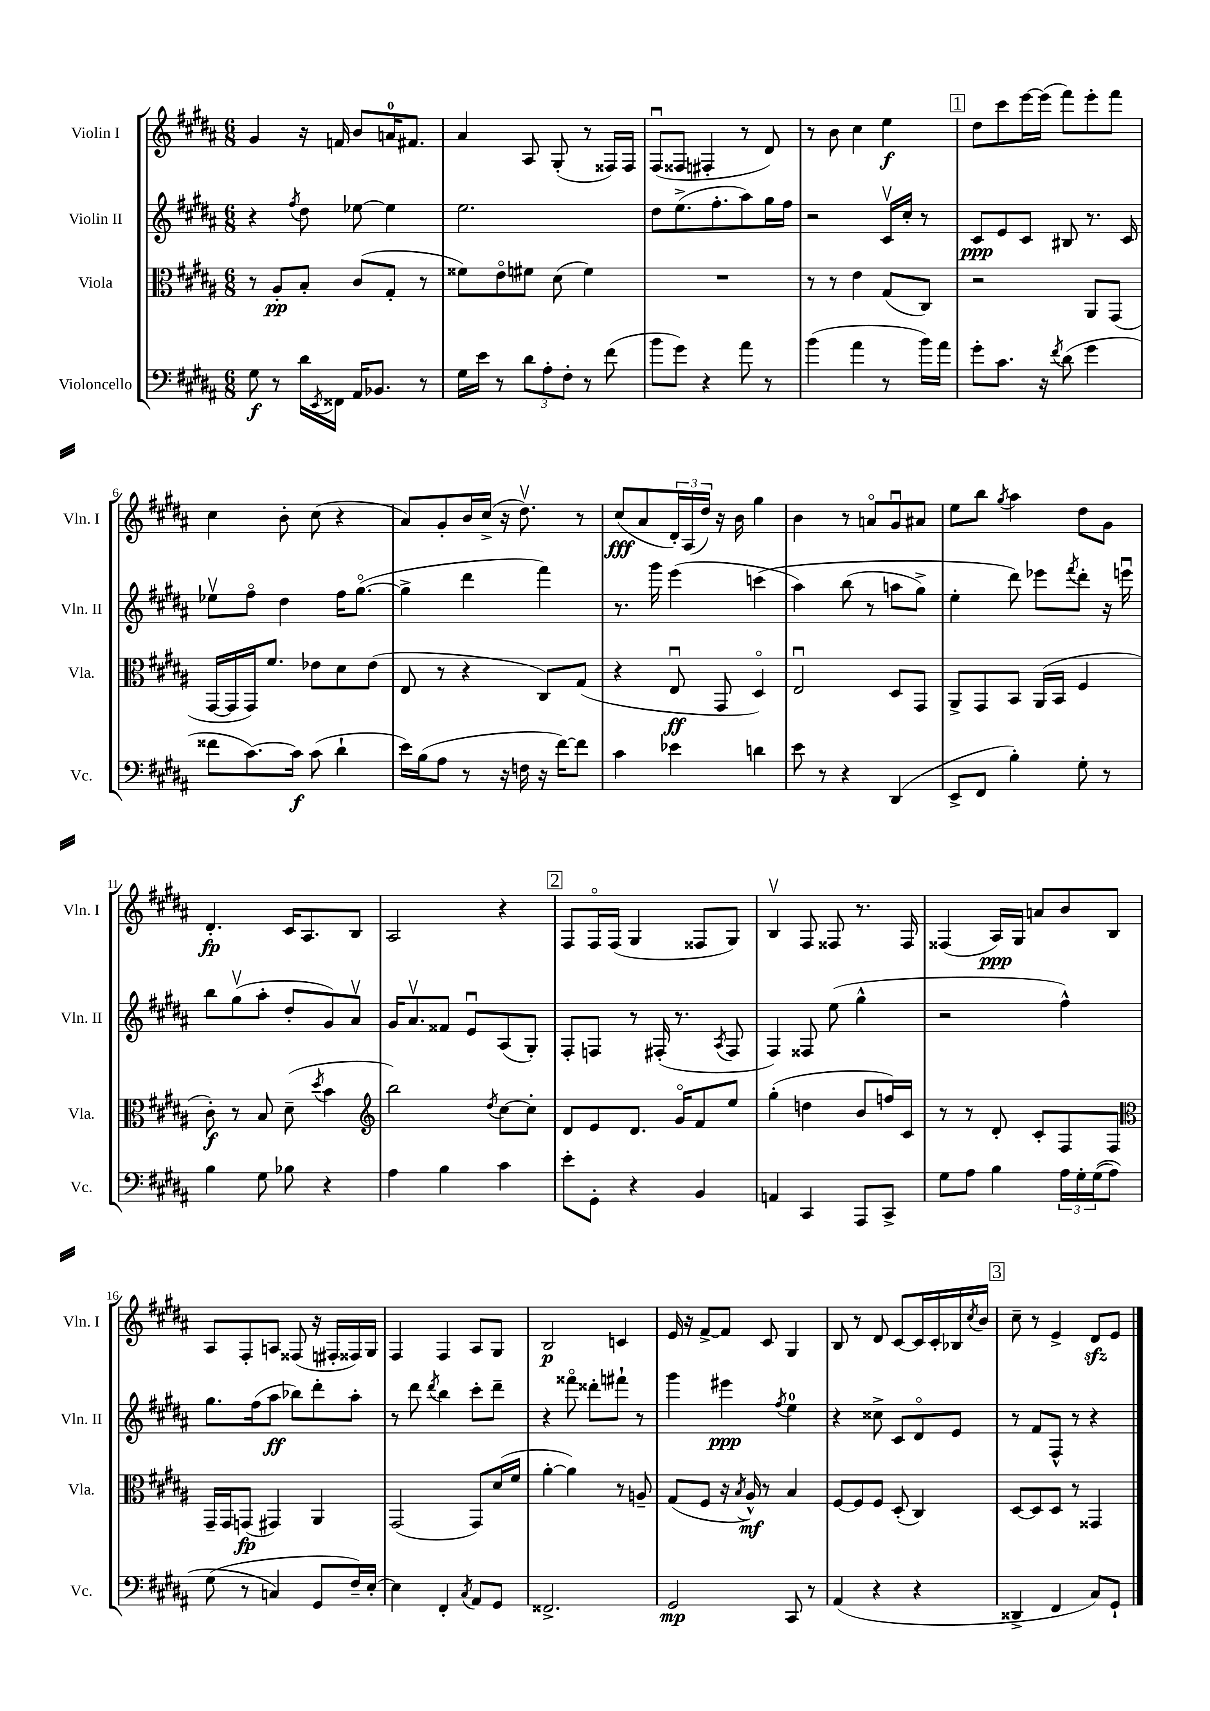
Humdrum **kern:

**kern	**dynam	**kern	**dynam	**kern	**dynam	**kern	**dynam
*part4	*part4	*part3	*part3	*part2	*part2	*part1	*part1
*staff4	*staff4	*staff3	*staff3	*staff2	*staff2	*staff1	*staff1
*I"Violoncello	*	*I"Viola	*	*I"Violin II	*	*I"Violin I	*
*I'Vc.	*	*I'Vla.	*	*I'Vln. II	*	*I'Vln. I	*
*clefF4	*	*clefC3	*	*clefG2	*	*clefG2	*
*k[f#c#g#d#a#]	*	*k[f#c#g#d#a#]	*	*k[f#c#g#d#a#]	*	*k[f#c#g#d#a#]	*
*M6/8	*	*M6/8	*	*M6/8	*	*M6/8	*
=1	=1	=1	=1	=1	=1	=1	=1
8G#\	f	8r	.	4r	.	4g#/	.
8r	.	8A#'/L	pp	.	.	.	.
.	.	.	.	8qff#/	.	.	.
16d#\LL	.	8B'/J	.	8dd#\	.	16r	.
8qEE/	.	.	.	.	.	.	.
16FF##X\JJ	.	.	.	.	.	16fn/	.
16AA#/KL	.	(8c#/L	.	[8ee-X\	.	8b/L	.
8.BB-X/J	.	.	.	.	.	.	.
.	.	8G#'/J	.	4ee-\]	.	16an/K	.
.	.	.	.	.	.	8.f#X/J	.
8r	.	8r	.	.	.	.	.
=2	=2	=2	=2	=2	=2	=2	=2
16G#\LL	.	8f##X\L)	.	2.ee\	.	4a#/	.
16e\JJ	.	.	.	.	.	.	.
8r	.	8e\	.	.	.	.	.
12d#\L	.	8f#X\J	.	.	.	8A#/	.
12A#'\	.	.	.	.	.	.	.
.	.	(8d#\	.	.	.	(8G#'/	.
12F#'\J	.	.	.	.	.	.	.
8r	.	4f#\)	.	.	.	8r	.
(8f#\	.	.	.	.	.	16F##X/LL)	.
.	.	.	.	.	.	16F##/JJ	.
=3	=3	=3	=3	=3	=3	=3	=3
8b\L	.	2.r	.	8dd#\L	.	(8F#u/L	.
8g#\J)	.	.	.	(8.ee^\	.	8F##X/J	.
4r	.	.	.	.	.	4F#X'/	.
.	.	.	.	8.ff#'\	.	.	.
8a#\	.	.	.	8aa#\)	.	8r	.
8r	.	.	.	16gg#\L	.	8d#/)	.
.	.	.	.	16ff#\JJ	.	.	.
=4	=4	=4	=4	=4	=4	=4	=4
(4b\	.	8r	.	2r	.	8r	.
.	.	8r	.	.	.	8b\	.
4a#\	.	4e\	.	.	.	4cc#\	.
8r	.	(8G#/L	.	16c#v/LL	.	4ee\	f
.	.	.	.	16cc#'/JJ	.	.	.
16b\LL)	.	8C#/J)	.	8r	.	.	.
16a#\JJ	.	.	.	.	.	.	.
!!LO:REH:place=s1:t=1
=5	=5	=5	=5	=5	=5	=5	=5
8g#'\L	.	2r	.	8c#/L	ppp	8dd#\L	.
8.c#\J	.	.	.	8e/	.	8ccc#\	.
.	.	.	.	8c#/J	.	[16eee\L	.
16r	.	.	.	.	.	(16eee\JJ]	.
8qf#/	.	.	.	.	.	.	.
(8d#\	.	.	.	8B#X/	.	8fff#\L)	.
4g#\	.	8AA#/L	.	8.r	.	8eee'\	.
.	.	(8GG#/J	.	.	.	8fff#\J	.
.	.	.	.	16c#/	.	.	.
!!LO:LB:g=z
=6	=6	=6	=6	=6	=6	=6	=6
8f##X\L	.	[16GG#/LL	.	8ee-Xv\L	.	4cc#\	.
.	.	16GG#/]	.	.	.	.	.
[8.c#\)	.	16GG#/J)	.	8ff#\J	.	.	.
.	.	8.f#/J	.	.	.	.	.
.	.	.	.	4dd#\	.	8b'\	.
16c#\Jk]	f	.	.	.	.	.	.
(8c#\	.	8e-X\L	.	.	.	(8cc#\	.
4d#`\	.	8d#\	.	16ff#\KL	.	4r	.
.	.	.	.	([8.gg#\J	.	.	.
.	.	(8e-\J	.	.	.	.	.
=7	=7	=7	=7	=7	=7	=7	=7
16e\LL)	.	8E/	.	4gg#^\]	.	8a#/L)	.
(16B\J	.	.	.	.	.	.	.
8A#\J	.	8r	.	.	.	8g#'/	.
8r	.	4r	.	4ddd#\	.	16b/L	.
.	.	.	.	.	.	(16cc#^/JJ	.
16r	.	.	.	.	.	16r	.
16Fn\	.	.	.	.	.	8.dd#v\)	.
16r	.	8C#/L)	.	4fff#\)	.	.	.
[16f#\KL)	.	.	.	.	.	.	.
8f#\J]	.	(8G#/J	.	.	.	8r	.
=8	=8	=8	=8	=8	=8	=8	=8
4c#\	.	4r	.	8.r	.	(8cc#/L	fff
.	.	.	.	.	.	8a#/	.
.	.	.	.	16ggg#\	.	.	.
4e-X\	.	8Eu/	ff	(4eee\	.	24d#'/L)	.
.	.	.	.	.	.	(24A#/	.
.	.	.	.	.	.	24dd#/JJ)	.
.	.	8GG#/	.	.	.	16r	.
.	.	.	.	.	.	16b\	.
4dn\	.	4D#/)	.	(4cccn\	.	4gg#\	.
=9	=9	=9	=9	=9	=9	=9	=9
8e\	.	2Eu/	.	4aa#\)	.	4b\	.
8r	.	.	.	.	.	.	.
4r	.	.	.	(8bb\	.	8r	.
.	.	.	.	8r	.	8an/L	.
(4DD#/	.	8D#/L	.	8aan\L	.	8g#u/	.
.	.	8GG#/J	.	8gg#^\J)	.	8a#X/J	.
=10	=10	=10	=10	=10	=10	=10	=10
8EE^/L	.	8AA#^/L	.	4ee'\	.	8ee\L	.
8FF#/J	.	8GG#/	.	.	.	8bb\J	.
.	.	.	.	.	.	8qgg#/	.
4B'\)	.	8BB/J	.	8ddd#\)	.	4aa#\	.
.	.	(16AA#/LL	.	8eee-X\L	.	.	.
.	.	16BB/JJ	.	.	.	.	.
.	.	.	.	8qfff#/	.	.	.
8G#'\	.	4F#/	.	8ddd#'\J	.	8dd#\L	.
8r	.	.	.	16r	.	8g#\J	.
.	.	.	.	16eeenu\	.	.	.
!!LO:LB:g=z
=11	=11	=11	=11	=11	=11	=11	=11
4B\	.	8c#'\)	f	8bb\L	.	4.d#'/	fp
.	.	8r	.	(8gg#v\	.	.	.
8G#\	.	8B/	.	8aa#'\J	.	.	.
8B-X\	.	(8d#~\	.	8dd#'/L	.	16c#/KL	.
.	.	.	.	.	.	8.A#/	.
.	.	8qdd#/	.	.	.	.	.
4r	.	4b\	.	8g#/)	.	.	.
.	.	.	.	8a#v/J	.	8B/J	.
=12	=12	=12	=12	=12	=12	=12	=12
*	*	*clefG2	*	*	*	*	*
4A#\	.	2bb\)	.	16g#/KL	.	2A#/	.
.	.	.	.	8.a#v/	.	.	.
4B\	.	.	.	8f##X/J	.	.	.
.	.	.	.	8eu/L	.	.	.
.	.	8qdd#/	.	.	.	.	.
4c#\	.	[8cc#\L	.	(8A#/	.	4r	.
.	.	8cc#'\J]	.	8G#'/J)	.	.	.
!!LO:REH:place=s1:t=2
=13	=13	=13	=13	=13	=13	=13	=13
8e'\L	.	8d#/L	.	8F#'/L	.	8F#/L	.
8GG#'\J	.	8e/	.	8Fn/J	.	16F#/L	.
.	.	.	.	.	.	(16F#/JJ	.
4r	.	8.d#/J	.	8r	.	4G#/	.
.	.	.	.	(16F#X'/	.	.	.
.	.	16g#/KL	.	8.r	.	.	.
4BB/	.	8f#/	.	.	.	8F##X/L	.
.	.	.	.	8qA#/	.	.	.
.	.	8ee/J	.	8F#/	.	8G#/J)	.
=14	=14	=14	=14	=14	=14	=14	=14
4AAn/	.	(4gg#'\	.	4F#/)	.	4Bv/	.
4CC#/	.	4ddn\	.	8F##X/	.	8F#/	.
.	.	.	.	(8ee\	.	8F##X/	.
8AAA#/L	.	8b/L	.	4gg#^^\	.	8.r	.
8CC#^/J	.	16ffn/L)	.	.	.	.	.
.	.	16c#/JJ	.	.	.	16F##/	.
=15	=15	=15	=15	=15	=15	=15	=15
8G#\L	.	8r	.	2r	.	(4F##X/	.
8A#\J	.	8r	.	.	.	.	.
4B\	.	8d#'/	.	.	.	16A#/LL)	ppp
.	.	.	.	.	.	16G#/JJ	.
.	.	8c#'/L	.	.	.	8an/L	.
24A#\LL	.	8F#/	.	4ff#^^\)	.	8b/	.
24G#'\	.	.	.	.	.	.	.
((24G#\J	.	.	.	.	.	.	.
8A#\J)	.	8F#/J	.	.	.	8B/J	.
!!LO:LB:g=z
=16	=16	=16	=16	=16	=16	=16	=16
*	*	*clefC3	*	*	*	*	*
(8G#\	.	16GG#~/LL	.	8.gg#\L	.	8A#/L	.
.	.	16GG#/J	.	.	.	.	.
8r	.	(8GGn/J	fp	.	.	8F#'/	.
.	.	.	.	(16ff#\k	.	.	.
4Cn/)	.	4GG#X/)	.	8aa#\J	ff	8An/J	.
.	.	.	.	8bb-X\L)	.	(8F##X/	.
8GG#/L	.	4AA#/	.	8ddd#'\	.	16r	.
.	.	.	.	.	.	16F#X'/LL	.
16F#~/L)	.	.	.	8aa#'\J	.	16F##X/)	.
[16E'/JJ	.	.	.	.	.	16G#/JJ	.
=17	=17	=17	=17	=17	=17	=17	=17
4E\]	.	(2GG#/	.	8r	.	4F#/	.
.	.	.	.	8ddd#\	.	.	.
.	.	.	.	8qddd#/	.	.	.
4FF#'/	.	.	.	4bb\	.	4F#/	.
8qC#/	.	.	.	.	.	.	.
8AA#/L	.	8GG#/L)	.	8ccc#'\L	.	8A#/L	.
8GG#/J	.	(16d#/L	.	8ddd#~\J	.	8G#/J	.
.	.	16f#/JJ	.	.	.	.	.
=18	=18	=18	=18	=18	=18	=18	=18
2.FF##X^/	.	[4a#'\	.	4r	.	2B/	p
.	.	4a#\])	.	8fff##X\	.	.	.
.	.	.	.	8ddd##X'\L	.	.	.
.	.	8r	.	8fff#X`\J	.	4cn/	.
.	.	8An~/	.	8r	.	.	.
=19	=19	=19	=19	=19	=19	=19	=19
2GG#/	mp	(8G#/L	.	4ggg#\	.	16e/	.
.	.	.	.	.	.	16r	.
.	.	8F#/J	.	.	.	[8f#^/L	.
.	.	16r	.	4eee#X\	ppp	8f#/J]	.
.	.	8qB/	.	.	.	.	.
.	.	16A#^^/)	mf	.	.	.	.
.	.	8r	.	.	.	8c#/	.
.	.	.	.	8qff#/	.	.	.
8CC#/	.	4B/	.	4ee\	.	4G#/	.
8r	.	.	.	.	.	.	.
=20	=20	=20	=20	=20	=20	=20	=20
(4AA#/	.	[8F#/L	.	4r	.	8B/	.
.	.	8F#/]	.	.	.	8r	.
4r	.	8F#/J	.	8cc##X^\	.	8d#/	.
.	.	(8D#'/	.	8c#/L	.	[8c#/L	.
4r	.	4C#/)	.	8d#/	.	16c#/L]	.
.	.	.	.	.	.	16c#'/	.
.	.	.	.	8e/J	.	16B-X/	.
.	.	.	.	.	.	8qcc#/	.
.	.	.	.	.	.	16b/JJ	.
!!LO:REH:place=s1:t=3
=21	=21	=21	=21	=21	=21	=21	=21
4DD##X^/	.	[8D#/L	.	8r	.	8cc#~\	.
.	.	8D#/]	.	8f#/L	.	8r	.
4FF#/	.	8D#/J	.	8F#^^/J	.	4e^/	.
.	.	8r	.	8r	.	.	.
8C#/L)	.	4GG##X/	.	4r	.	8d#zz/L	.
8GG#`/J	.	.	.	.	.	8e/J	.
==	==	==	==	==	==	==	==
*-	*-	*-	*-	*-	*-	*-	*-
